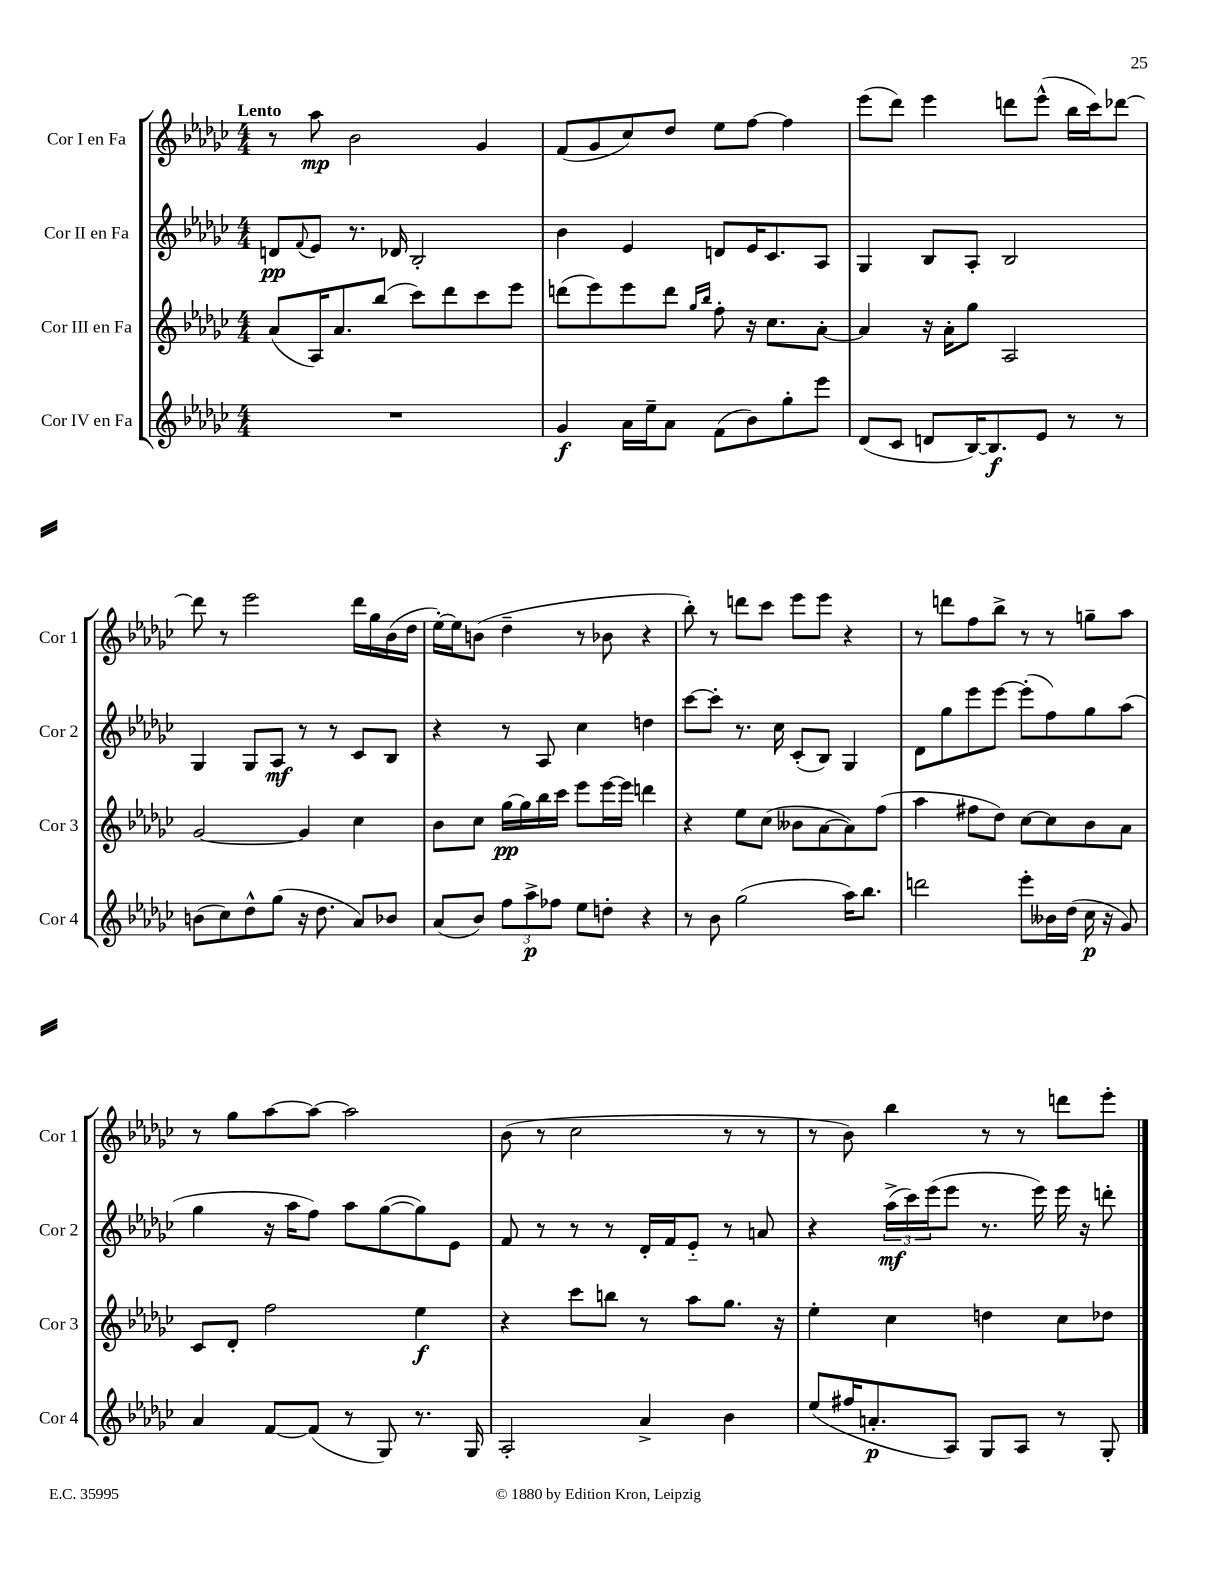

**kern	**dynam	**kern	**dynam	**kern	**dynam	**kern	**dynam
*part4	*part4	*part3	*part3	*part2	*part2	*part1	*part1
*staff4	*staff4	*staff3	*staff3	*staff2	*staff2	*staff1	*staff1
*I"Cor IV en Fa	*	*I"Cor III en Fa	*	*I"Cor II en Fa	*	*I"Cor I en Fa	*
*I'Cor 4	*	*I'Cor 3	*	*I'Cor 2	*	*I'Cor 1	*
*clefG2	*	*clefG2	*	*clefG2	*	*clefG2	*
*k[b-e-a-d-g-c-]	*	*k[b-e-a-d-g-c-]	*	*k[b-e-a-d-g-c-]	*	*k[b-e-a-d-g-c-]	*
*M4/4	*	*M4/4	*	*M4/4	*	*M4/4	*
=1	=1	=1	=1	=1	=1	=1	=1
!	!	!	!	!	!	!LO:TX:a:B:t=Lento	!
1r	.	(8a-/L	.	8dn/L	pp	8r	.
.	.	.	.	8qqf/	.	.	.
.	.	16A-/K)	.	8e-/J	.	8aa-\	mp
.	.	8.a-/	.	.	.	.	.
.	.	.	.	8.r	.	2b-\	.
.	.	(8bb-/J	.	.	.	.	.
.	.	.	.	16d-X/	.	.	.
.	.	8ccc-\L)	.	2B-'/	.	.	.
.	.	8ddd-\	.	.	.	.	.
.	.	8ccc-\	.	.	.	4g-/	.
.	.	8eee-\J	.	.	.	.	.
=2	=2	=2	=2	=2	=2	=2	=2
4g-/	f	(8dddn\L	.	4b-\	.	(8f/L	.
.	.	8eee-\)	.	.	.	8g-/	.
16a-\LL	.	8eee-\	.	4e-/	.	8cc-/)	.
16ee-~\J	.	.	.	.	.	.	.
8a-\J	.	8ddd\J	.	.	.	8dd-/J	.
.	.	16qqgg-/LL	.	.	.	.	.
.	.	16qqbb-/JJ	.	.	.	.	.
(8f\L	.	8ff'\	.	8dn/L	.	8ee-\L	.
8b-\)	.	16r	.	16e-/K	.	[8ff\J	.
.	.	8.cc-\L	.	8.c-/	.	.	.
8gg-'\	.	.	.	.	.	4ff\]	.
8eee-\J	.	[8a-'\J	.	8A-/J	.	.	.
=3	=3	=3	=3	=3	=3	=3	=3
(8d-/L	.	4a-/]	.	4G-/	.	(8eee-\L	.
8c-/J	.	.	.	.	.	8ddd-\J)	.
8dn/L	.	16r	.	8B-/L	.	4eee-\	.
.	.	16a-'\KL	.	.	.	.	.
[16B-/K)	.	8gg-\J	.	8A-'/J	.	.	.
8.B-/]	f	.	.	.	.	.	.
.	.	2A-/	.	2B-/	.	8dddn\L	.
8e-/J	.	.	.	.	.	(8eee-^^\J	.
8r	.	.	.	.	.	16bb-\LL	.
.	.	.	.	.	.	16ccc-\J)	.
8r	.	.	.	.	.	[8ddd-X\J	.
!!LO:LB:g=z
=4	=4	=4	=4	=4	=4	=4	=4
(8bn\L	.	[2g-/	.	4G-/	.	8ddd-\]	.
8cc-\)	.	.	.	.	.	8r	.
8dd-^^\	.	.	.	8G-/L	.	2eee-\	.
(8gg-\J	.	.	.	8A-/J	mf	.	.
16r	.	4g-/]	.	8r	.	.	.
8.dd-\	.	.	.	.	.	.	.
.	.	.	.	8r	.	.	.
8a-/L)	.	4cc-\	.	8c-/L	.	16ddd-\LL	.
.	.	.	.	.	.	16gg-\	.
8b-X/J	.	.	.	8B-/J	.	(16b-\	.
.	.	.	.	.	.	16dd-\JJ	.
=5	=5	=5	=5	=5	=5	=5	=5
(8a-/L	.	8b-\L	.	4r	.	[16ee-'\LL)	.
.	.	.	.	.	.	16ee-\J]	.
8b-/J)	.	8cc-\J	.	.	.	(8bn\J	.
12ff\L	.	[16gg-\LL	pp	8r	.	4dd-~\	.
.	.	16gg-\]	.	.	.	.	.
12aa-^\	p	.	.	.	.	.	.
.	.	16bb-\	.	8A-/	.	.	.
12ff-X\J	.	.	.	.	.	.	.
.	.	16ccc-\JJ	.	.	.	.	.
8ee-\L	.	8eee-\L	.	4cc-\	.	8r	.
8ddn'\J	.	[16eee-\L	.	.	.	8b-X\	.
.	.	16eee-\JJ]	.	.	.	.	.
4r	.	4dddn\	.	4ddn\	.	4r	.
=6	=6	=6	=6	=6	=6	=6	=6
8r	.	4r	.	[8ccc-\L	.	8bb-'\)	.
8b-\	.	.	.	8ccc-'\J]	.	8r	.
(2gg-\	.	8ee-\L	.	8.r	.	8dddn\L	.
.	.	(8cc-\J	.	.	.	8ccc-\J	.
.	.	.	.	16cc-\	.	.	.
.	.	8b--X\L	.	(8c-'/L	.	8eee-\L	.
.	.	[8a-\	.	8B-/J)	.	8eee-\J	.
16aa-\KL)	.	8a-\])	.	4G-/	.	4r	.
8.bb-\J	.	.	.	.	.	.	.
.	.	(8ff\J	.	.	.	.	.
=7	=7	=7	=7	=7	=7	=7	=7
2dddn\	.	4aa-\	.	8d-\L	.	8r	.
.	.	.	.	8gg-\	.	8dddn\L	.
.	.	8ff#X\L	.	8eee-\	.	8ff\	.
.	.	8dd-\J)	.	[8eee-\J	.	8bb-^\J	.
8eee-'\L	.	[8cc-\L	.	(8eee-'\L]	.	8r	.
16b--X\L	.	8cc-\]	.	8ff\)	.	8r	.
(16dd-\JJ	.	.	.	.	.	.	.
16cc-\	p	8b-\	.	8gg-\	.	8ggn~\L	.
16r	.	.	.	.	.	.	.
8g-/)	.	8a-\J	.	(8aa-\J	.	8aa-\J	.
!!LO:LB:g=z
=8	=8	=8	=8	=8	=8	=8	=8
4a-/	.	8c-/L	.	4gg-\	.	8r	.
.	.	8d-'/J	.	.	.	8gg-\L	.
[8f/L	.	2ff\	.	16r	.	[8aa-\	.
.	.	.	.	16aa-\KL	.	.	.
(8f/J]	.	.	.	8ff\J)	.	8aa-\J_	.
8r	.	.	.	8aa-\L	.	2aa-\]	.
8G-/)	.	.	.	([8gg-\	.	.	.
8.r	.	4ee-\	f	8gg-\])	.	.	.
.	.	.	.	8e-\J	.	.	.
16G-/	.	.	.	.	.	.	.
=9	=9	=9	=9	=9	=9	=9	=9
2A-'/	.	4r	.	8f/	.	(8b-\	.
.	.	.	.	8r	.	8r	.
.	.	8ccc-\L	.	8r	.	2cc-\	.
.	.	8bbn\J	.	8r	.	.	.
4a-^/	.	8r	.	16d-'/LL	.	.	.
.	.	.	.	16f/J	.	.	.
.	.	8aa-\L	.	8e-/J	.	.	.
4b-\	.	8.gg-\J	.	8r	.	8r	.
.	.	.	.	8an/	.	8r	.
.	.	16r	.	.	.	.	.
=10	=10	=10	=10	=10	=10	=10	=10
(8ee-/L	.	4ee-'\	.	4r	.	8r	.
16ff#X/K	.	.	.	.	.	8b-\)	.
8.an'/	p	.	.	.	.	.	.
.	.	4cc-\	.	(24aa-^\LL	mf	4bb-\	.
.	.	.	.	24ccc-\)	.	.	.
.	.	.	.	(24eee-\J	.	.	.
8A-/J)	.	.	.	8eee-\J	.	.	.
8G-/L	.	4ddn\	.	8.r	.	8r	.
8A-/J	.	.	.	.	.	8r	.
.	.	.	.	16eee-\)	.	.	.
8r	.	8cc-\L	.	16eee-\	.	8dddn\L	.
.	.	.	.	16r	.	.	.
8G-'/	.	8dd-X\J	.	8dddn'\	.	8eee-'\J	.
==	==	==	==	==	==	==	==
*-	*-	*-	*-	*-	*-	*-	*-
